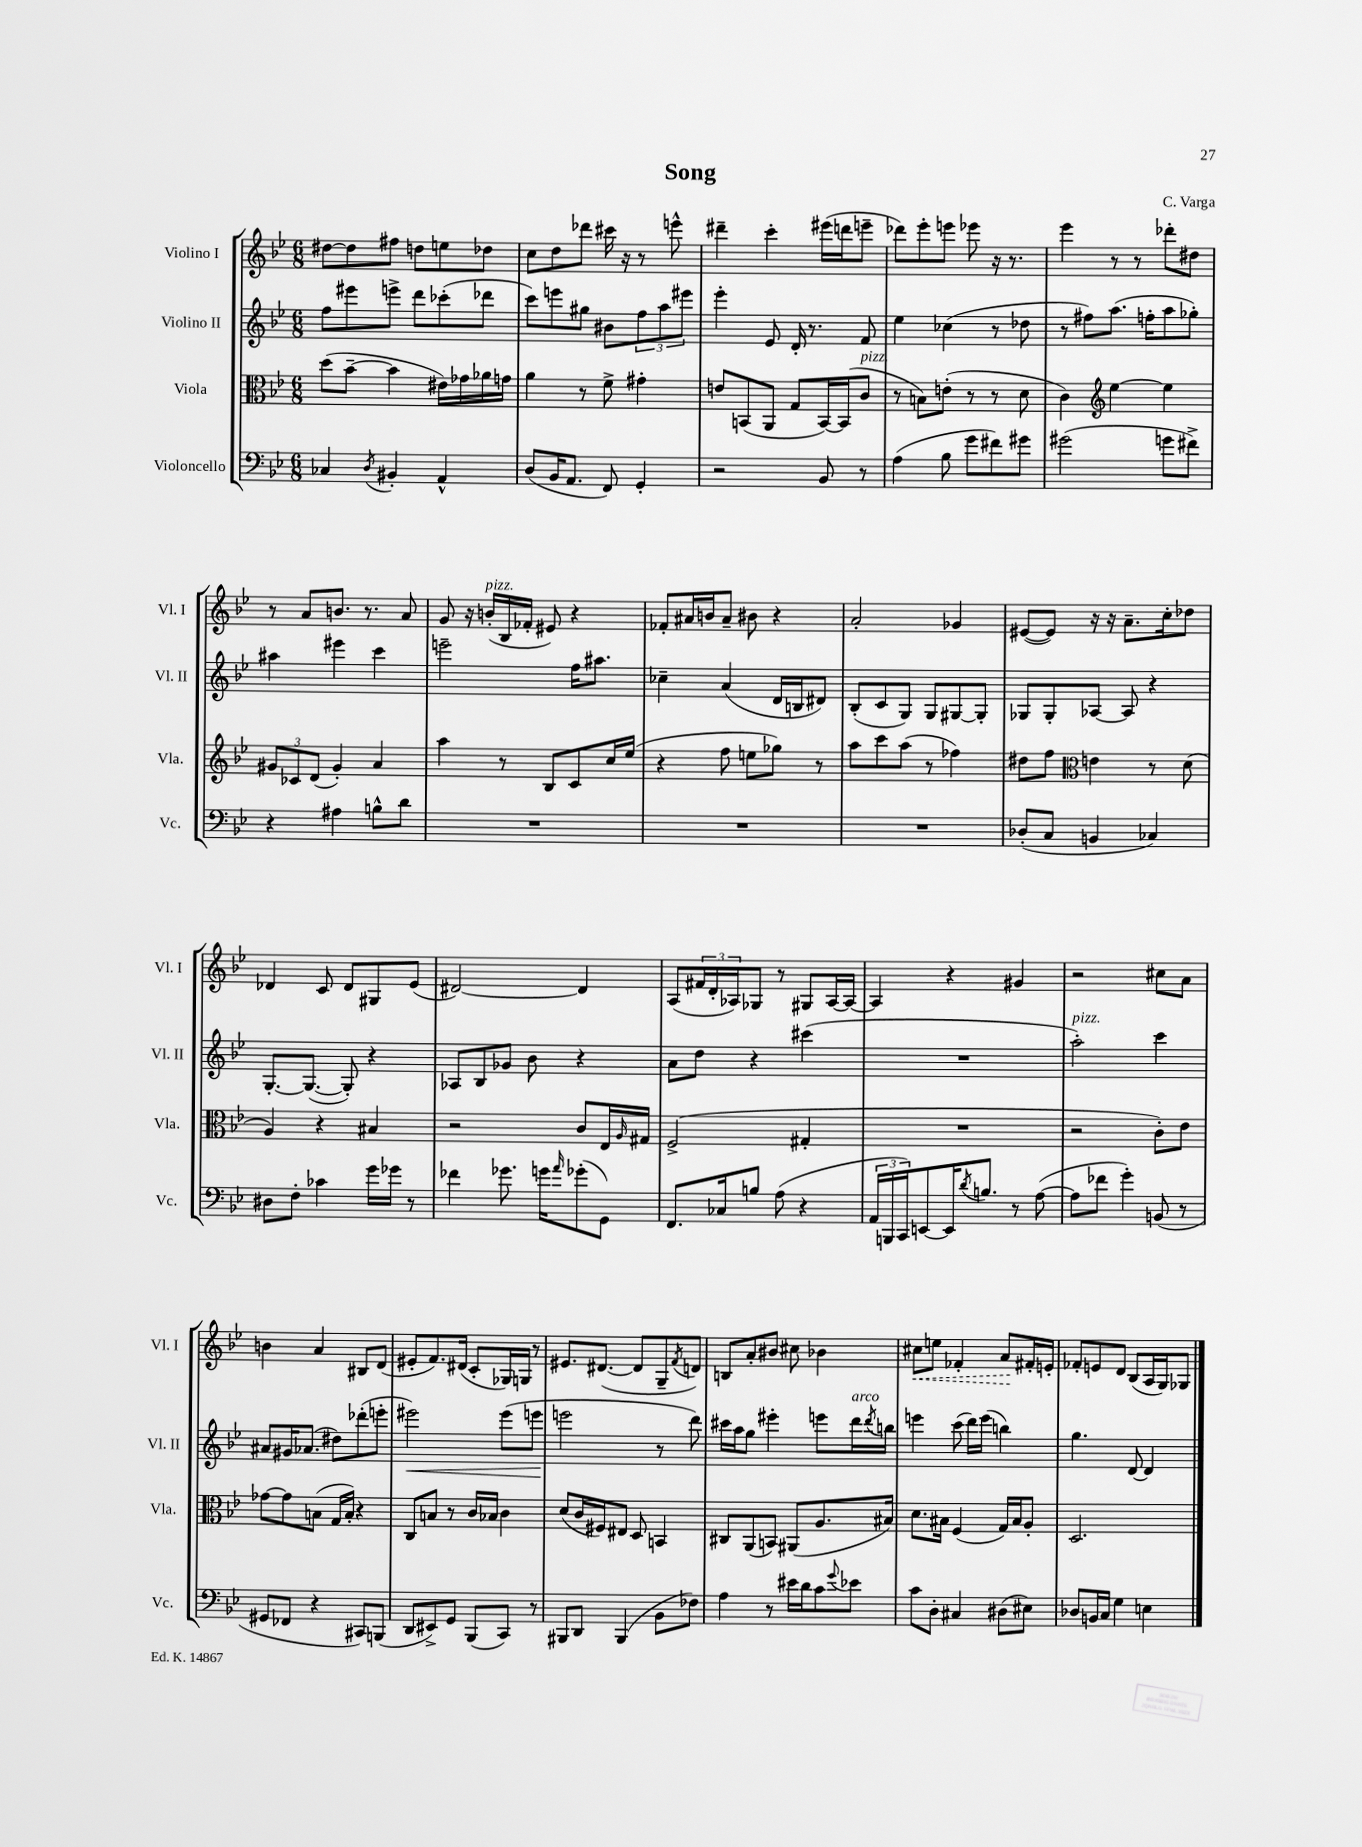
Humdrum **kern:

**kern	**kern	**kern	**dynam	**kern	**dynam
*part4	*part3	*part2	*part2	*part1	*part1
*staff4	*staff3	*staff2	*staff2	*staff1	*staff1
*I"Violoncello	*I"Viola	*I"Violino II	*	*I"Violino I	*
*I'Vc.	*I'Vla.	*I'Vl. II	*	*I'Vl. I	*
*clefF4	*clefC3	*clefG2	*	*clefG2	*
*k[b-e-]	*k[b-e-]	*k[b-e-]	*	*k[b-e-]	*
*M6/8	*M6/8	*M6/8	*	*M6/8	*
=1	=1	=1	=1	=1	=1
4C-X/	(8dd\L	8ff\L	.	[8dd#X\L	.
.	[8b-~\J	8eee#X\	.	8dd#\]	.
8qD/	.	.	.	.	.
4BB#X'/	4b-\]	8eeen^\J	.	8ff#X\J	.
.	.	8ddd\L	.	8ddn\L	.
4AA^^/	16e#X\LL)	(8ccc-X'\	.	8een\	.
.	16g-X\	.	.	.	.
.	16a-X\	8ddd-X\J	.	8dd-X\J	.
.	16gn\JJ	.	.	.	.
=2	=2	=2	=2	=2	=2
(8D/L	4a\	8ccc\L)	.	8cc\L	.
16BB-/K	.	8eeen\	.	8dd\	.
8.AA/J	.	.	.	.	.
.	8r	8gg#X\J	.	8ddd-X\J	.
8FF/)	8f^\	8b#X\L	.	16ccc#X\	.
.	.	.	.	16r	.
4GG'/	4g#X'\	12ff\	.	8r	.
.	.	12aa\	.	.	.
.	.	.	.	8eeen^^\	.
.	.	12eee#X\J	.	.	.
=3	=3	=3	=3	=3	=3
2r	8en/L	4eee-'\	.	4ddd#X~\	.
.	(8BBn/	.	.	.	.
.	8AA/J	8e-/	.	4ccc'\	.
.	8G/L	16d'/	.	.	.
.	.	8.r	.	.	.
8BB-/	[16BB/L)	.	.	(16eee#X\LL	.
.	(16BB/J]	.	.	16dddn\J	.
!	!LO:TX:a:i:t=pizz.	!	!	!	!
8r	8c/J	8f/	.	8eeen~\J	.
=4	=4	=4	=4	=4	=4
(4A\	8r	4ee-\	.	8ddd-X\L)	.
.	8Bn\L)	.	.	8eee-'\	.
8B-\	(8en'\J	(4cc-X\	.	8eeen\J	.
8g\L	8r	.	.	8eee-X\	.
8f#X\)	8r	8r	.	16r	.
.	.	.	.	8.r	.
8g#X\J	8d\	8dd-X\	.	.	.
=5	=5	=5	=5	=5	=5
(2g#X\	4c\)	8r	.	4eee-\	.
.	.	8ff#X\L)	.	.	.
*	*clefG2	*	*	*	*
.	[4ee-\	(8.aa\J	.	8r	.
.	.	.	.	8r	.
.	.	16ffn'\KL	.	.	.
8gn\L	4ee-\]	8aa\	.	8ddd-X'\L	.
8f#X^\J)	.	8gg-X'\J)	.	8dd#X\J	.
!!LO:LB:g=z
=6	=6	=6	=6	=6	=6
4r	12g#X/L	4aa#X\	.	8r	.
.	12c-X/	.	.	.	.
.	.	.	.	8a/L	.
.	(12d/J	.	.	.	.
4A#X\	4g#'/)	4eee#X\	.	8.bn/J	.
.	.	.	.	8.r	.
8Bn^^\L	4a/	4ccc\	.	.	.
8d\J	.	.	.	8a/	.
=7	=7	=7	=7	=7	=7
2.r	4aa\	2eeen~\	.	8g/	.
.	.	.	.	16r	.
!	!	!	!	!LO:TX:a:i:t=pizz.	!
.	.	.	.	(16bn'/LL	.
.	8r	.	.	16B-/	.
.	.	.	.	16f-X'/JJ	.
.	8B-/L	.	.	8e#X/)	.
.	8c/	16ff\KL	.	4r	.
.	.	8.aa#X\J	.	.	.
.	16cc/L	.	.	.	.
.	(16ee-/JJ	.	.	.	.
=8	=8	=8	=8	=8	=8
2.r	4r	4cc-X~\	.	8f-X'/L	.
.	.	.	.	16a#X/L	.
.	.	.	.	16bn/J	.
.	8ff\	(4a/	.	8a#~/J	.
.	8een\L	.	.	8b#X\	.
.	8gg-X\J)	16d/LL	.	4r	.
.	.	16Bn/J	.	.	.
.	8r	8d#X/J)	.	.	.
=9	=9	=9	=9	=9	=9
2.r	8aa\L	(8B-'/L	.	2a'/	.
.	8ccc\	8c/	.	.	.
.	(8aa\J	8G/J)	.	.	.
.	8r	8G/L	.	.	.
.	4ff-X\)	[8G#X/	.	4g-X/	.
.	.	8G#'/J]	.	.	.
=10	=10	=10	=10	=10	=10
(8D-X'/L	8dd#X\L	8G-X/L	.	([8e#X/L	.
8C/J	8ff\J	8G-'/	.	8e#/J])	.
*	*clefC3	*	*	*	*
4BBn/	4en\	[8A-X/J	.	16r	.
.	.	.	.	16r	.
.	.	8A-/]	.	8.a~\L	.
4C-X/)	8r	4r	.	.	.
.	.	.	.	16cc'\k	.
.	(8d\	.	.	8dd-X\J	.
!!LO:LB:g=z
=11	=11	=11	=11	=11	=11
8D#X\L	4A/)	[8.G'/L	.	4d-X/	.
8F'\J	.	.	.	.	.
.	.	(8.G/J_	.	.	.
4c-X\	4r	.	.	8c/	.
.	.	8G'/])	.	8d-/L	.
16g\LL	4B#X/	4r	.	8G#X/	.
16g-X\JJ	.	.	.	.	.
8r	.	.	.	(8e-/J	.
=12	=12	=12	=12	=12	=12
4f-X\	2r	8A-X/L	.	[2d#X/)	.
.	.	8B-/	.	.	.
8.g-X\	.	8g-X/J	.	.	.
.	.	8b-\	.	.	.
16gn\KL	.	.	.	.	.
16qqa/	.	.	.	.	.
(8g-X'\	8c/L	4r	.	4d#/]	.
8GG\J)	16E-/L	.	.	.	.
.	16qqA/	.	.	.	.
.	16G#X/JJ	.	.	.	.
=13	=13	=13	=13	=13	=13
8.FF/L	(2F^/	8a\L	.	(8A/L	.
.	.	8dd\J	.	24f#X/L	.
.	.	.	.	24d'/	.
16C-X/k	.	.	.	.	.
.	.	.	.	24A-X/J)	.
8Bn/J	.	4r	.	8G-X/J	.
(8A\	.	.	.	8r	.
4r	4G#X'/	(4ccc#X\	.	8G#X/L	.
.	.	.	.	[16A-/L	.
.	.	.	.	16A-/JJ_	.
=14	=14	=14	=14	=14	=14
24AA/LL	2.r	2.r	.	4A-/]	.
24BBBn/	.	.	.	.	.
24CC/J)	.	.	.	.	.
[8EEn/	.	.	.	.	.
16EE/K]	.	.	.	4r	.
8qd/	.	.	.	.	.
8.Bn/J	.	.	.	.	.
8r	.	.	.	4g#X/	.
([8A\	.	.	.	.	.
=15	=15	=15	=15	=15	=15
!	!	!LO:TX:a:i:t=pizz.	!	!	!
8A\L]	2r	2aa'\)	.	2r	.
8f-X\J	.	.	.	.	.
4g'\)	.	.	.	.	.
(8BBn/	8c'\L)	4ccc\	.	8cc#X\L	.
8r	8e-\J	.	.	8a\J	.
!!LO:LB:g=z
=16	=16	=16	=16	=16	=16
8GG#X/L	[8g-X\L	8a#X/L	.	4bn\	.
8FF-X/J	8g-\]	16g#X/K	.	.	.
.	.	(8.a-X/J	.	.	.
4r	(8Bn\J	.	.	4a/	.
.	16G/LL	8dd#X\L)	.	.	.
.	16B'/JJ)	.	.	.	.
8CC#X/L)	4r	(8ddd-X'\	.	8B#X/L	.
(8BBBn/J	.	8eeen'\J	.	(8d/J	.
=17	=17	=17	=17	=17	=17
!	!	!	!LO:HP:b	!	!
8DD/L	8C/L	2eee#X\)	<	8e#X'/L	.
8EE#X^/)	8Bn/J	.	.	8.f/)	.
8GG/J	8r	.	.	.	.
.	.	.	.	(16d#X/Jk	.
(8BBB-/L	16c/LL	.	.	8c'/L	.
.	16B-X/JJ	.	.	.	.
8CC/J)	4c\	(8eee#\L	.	16G-X/L)	.
.	.	.	.	16Gn/JJ	.
8r	.	8eeen\J	.	8r	.
.	.	.	[	.	.
=18	=18	=18	=18	=18	=18
8BBB#X/L	(8d/L	2eeen\	.	8.e#X/L	.
8DD/J	16c/L	.	.	.	.
.	16F#X/J)	.	.	([8.d#X/J	.
(4BBB#/	8E#X/J	.	.	.	.
.	8D/	.	.	8d#/L]	.
8BB-\L	4BBn/	8r	.	8G~/	.
.	.	.	.	8qf/	.
8F-X\J)	.	8ddd\)	.	8dn/J)	.
=19	=19	=19	=19	=19	=19
4A\	8C#X/L	16ccc#X\LL	.	8Bn/L	.
.	.	16aa\J	.	.	.
.	(8AA/	8gg\J	.	8a'/	.
8r	8BBn/J)	4eee#X'\	.	8b#X/J	.
16e#X\LL	(8AA#X/L	.	.	8cc#X\	.
16d\J	.	.	.	.	.
8c\	8.A/	8eeen\L	.	4b-X\	.
8qqg/	.	.	.	.	.
!	!	!LO:TX:a:i:t=arco	!	!	!
8e-X\J	.	16ddd\L	.	.	.
.	.	8qddd/	.	.	.
.	16B#X/Jk)	16bbn\JJ	.	.	.
=20	=20	=20	=20	=20	=20
!	!	!	!	!	!LO:HP:b
8c\L	8.d\L	4eeen\	.	8cc#X\L	<
8D'\J	.	.	.	8een\J	.
.	16B#X\Jk	.	.	.	.
4C#X/	(4F/	(8ccc\	.	4f-X'/	.
.	.	16ddd\LL)	.	.	.
.	.	(16eee\JJ	.	.	.
(8D#X\L	16G/LL)	4bbn\)	.	8a/L	.
.	16B#/J	.	.	.	.
8E#X\J)	8A'/J	.	.	16f#X'/L	[
.	.	.	.	16en'/JJ	.
=21	=21	=21	=21	=21	=21
8D-X/L	2.D/	4.gg\	.	8f-X'/L	.
16BBn/L	.	.	.	8en/	.
16C/JJ	.	.	.	.	.
4G\	.	.	.	8d/J	.
.	.	[8d/	.	(8B-/L	.
4En\	.	4d/]	.	16A/L	.
.	.	.	.	16G/J)	.
.	.	.	.	8G-X/J	.
==	==	==	==	==	==
*-	*-	*-	*-	*-	*-
